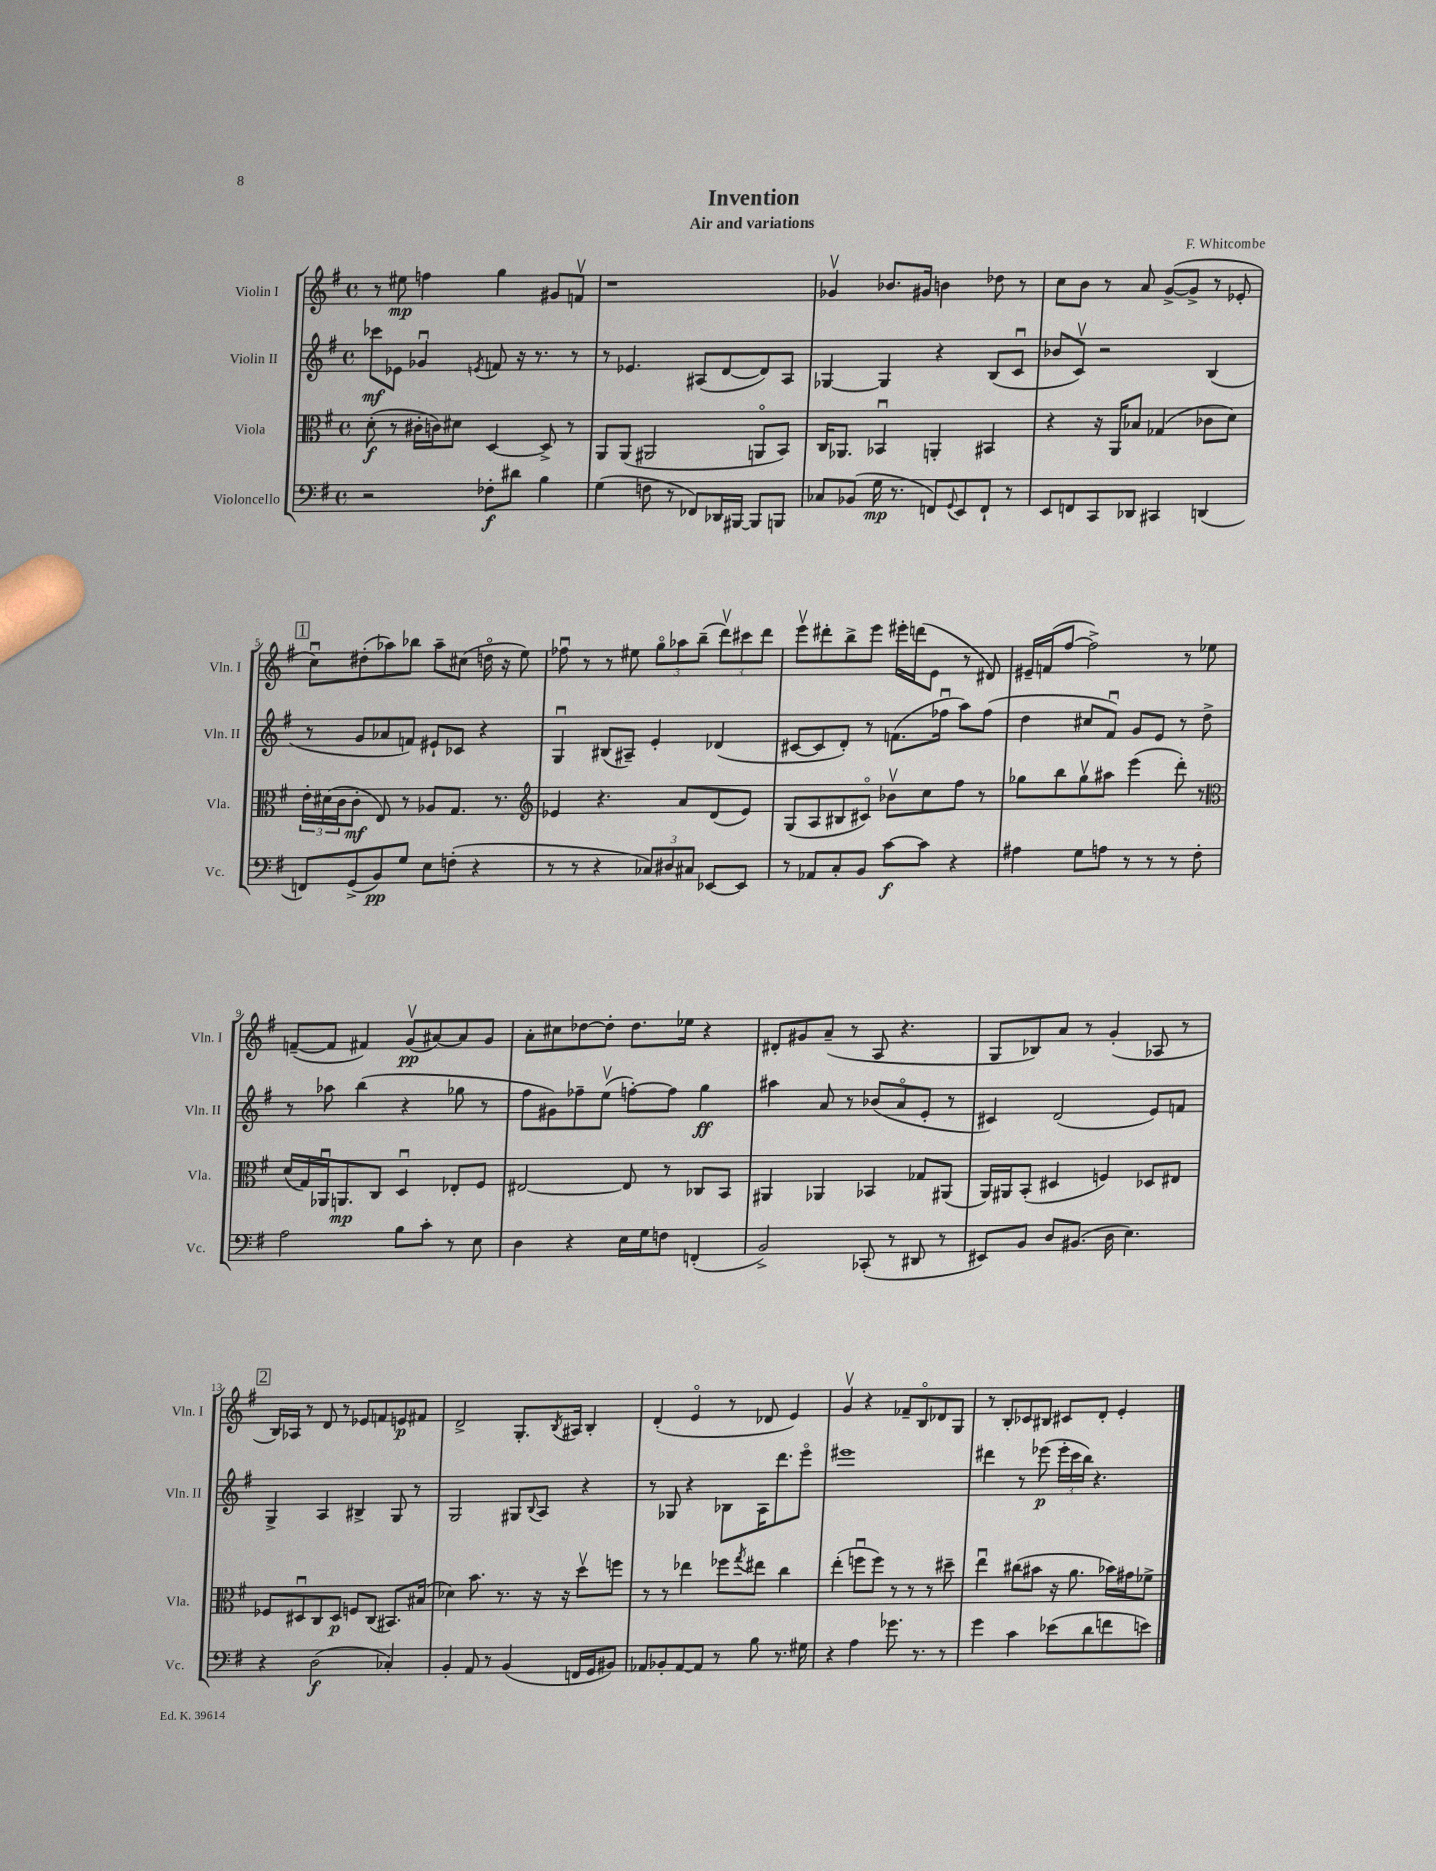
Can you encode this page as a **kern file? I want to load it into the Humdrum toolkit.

**kern	**kern	**kern	**kern
*staff4	*staff3	*staff2	*staff1
*clefF4	*clefC3	*clefG2	*clefG2
*k[f#]	*k[f#]	*k[f#]	*k[f#]
*M4/4	*M4/4	*M4/4	*M4/4
*met(c)	*met(c)	*met(c)	*met(c)
2r	(8d'	8ccc-	8r
.	8r	8e-	8ee#
.	16c#'	4g-u	4ff
.	16c)	.	.
.	8d#	.	.
.	.	8qe	.
8F-'	[4D	8f	4gg
8d#	.	16r	.
.	.	8.r	.
4B	8D^]	.	8g#
.	8r	8r	8fv
=	=	=	=
(4G	8AA	8r	1r
.	(8AA	4.e-	.
8F	2AA#	.	.
8r	.	.	.
8FF-)	.	(8A#	.
16DD-	.	[8d	.
[16BBB#	.	.	.
8BBB#]	8AAo	8d])	.
8BBB	8BB)	8A#	.
=	=	=	=
8C-	16C	[4G-	4g-v
.	8.AA-	.	.
(8BB-	.	.	.
16G	4BB-u	4G-]	8.b-
8.r	.	.	.
.	.	.	16g#
8FF)	4AA'	4r	4b
8qqGG	.	.	.
8EE	.	.	.
8FF`	4BB#	(8B	8dd-
8r	.	8cu	8r
=	=	=	=
8EE	4r	8b-	8cc
8FF	.	8cv)	8b
8CC	16r	2r	8r
.	16AA	.	.
8DD-	8B-	.	8a
4CC#	(4G-	.	([8g^
.	.	.	8g^]
(4DD	8c-	(4B	8r
.	8d)	.	8e-'
=	=	=	=
8FF)	24e'	8r	8ccu)
.	(24d#	.	.
.	24c	.	.
(8GG^	8c'	8g	(8dd#'
8BB)	8E)	8a-	8aa-)
8G	8r	8f)	8bb-
8E	8A-	8e#`	8aa-~
(8F'	8.G	8c-	(8cc#
4r	.	4r	16ddo
.	8.r	.	16r
.	.	.	8ee)
=	=	=	=
*	*clefG2	*	*
8r	4e-	4Gu	8ff-u
8r	.	.	8r
4r	4.r	(8B#	8r
.	.	8A#~)	8ee#
12C-)	.	4e'	12ggo
12D#	.	.	12aa-
.	8a	.	.
12C#	.	.	(12bb~
[8EE-	(8d	(4d-	12dddv)
.	.	.	12ccc#
8EE-]	8e-)	.	.
.	.	.	12ddd
=	=	=	=
8r	(8G	[8c#	8eeev
8AA-	8A	8c#]	8ddd#'
8C'	8B#	8d')	8bb^
8BB	8c#o)	8r	8eee
[8c	8b-v	(8.f	16eee#'
.	.	.	(16ddd
8c]	8cc	.	8e
.	.	16ff-u	.
4r	8ff#	8aa)	8r
.	8r	(8ff-	8d#)
=	=	=	=
4A#	8gg-	4dd	16e#~
.	.	.	(16f
.	8bb	.	[8ff#
8G	8gg-v	8cc#	2ff#^])
8A	8aa#	8f#u)	.
8r	(4eee	8g	.
8r	.	8e	.
8r	8ddd')	8r	8r
8F#'	8r	8dd^	8ee-
=	=	=	=
*	*clefC3	*	*
2A	(16d	8r	([8f~
.	16G)	.	.
.	16AA-u	8aa-	8f]
.	8.AA	.	.
.	.	(4bb	4f#)
.	8C	.	.
8B	4Du	4r	(8gv
8c'	.	.	[8a#)
8r	8E-'	8gg-	8a#]
8E	8F#	8r	8g
=	=	=	=
4D	[2E#	8ff#	8a'
.	.	8g#)	8cc#
4r	.	8ff-~	[8dd-
.	.	(8eev	8dd-']
16E	8E#]	[8ff')	8.dd-
16G	.	.	.
8F	8r	8ff]	.
.	.	.	16ee-
(4FF'	8C-	4gg	4r
.	8BB	.	.
=	=	=	=
2BB^)	4AA#	4aa#	8d#'
.	.	.	8g#
.	4AA-	8a	(8a~
.	.	8r	8r
(8CC-'	4BB-	(8b-	8A
8r	.	8ao	4.r
8DD#	8G-	8e'	.
8r	(8AA#	8r	.
=	=	=	=
8EE#)	16AA)	4c#)	8G
.	16AA#	.	.
8BB	(8BB'	.	8B-)
8D	4D#	(2d	8a
(8.BB#	.	.	8r
.	4F)	.	(4g'
16D	.	.	.
4.E)	.	.	.
.	8D-	8e)	8A-
.	8E#	8f	8r
=	=	=	=
4r	8F-	4G^	16B)
.	.	.	16A-
.	8D#u	.	8r
(2D	8C	4A	8d
.	8D#	.	8r
.	8F	4B#^	8e-
.	(8C	.	8f
4C-')	8.BB#)	8G	8e
.	.	8r	8f#
.	(16B#	.	.
=	=	=	=
4BB'	4d-)	2G	2d^
8AA	8.b	.	.
8r	.	.	.
.	8.r	.	.
(4BB	.	8G#	8.G'
.	.	8qqB	.
.	16r	8A	.
.	.	.	8qB
.	16r	.	16A#
16FF	8ddv	4r	4B'
16GG	.	.	.
8BB#)	8ff	.	.
=	=	=	=
8AA-	8r	8r	(4d'
8BB-'	8r	8G-	.
[8AA-	4ee-	4r	4eo
8AA-]	.	.	.
8r	8ff-	8B-	8r
.	8qgg	.	.
8B	8ee#	16A	8d-
.	.	8.ddd	.
8.r	4cc	.	4e)
.	.	8eeeo	.
16G#	.	.	.
=	=	=	=
4r	(4ee'	1eee#	4gv
4A	8ffu	.	4r
.	8ff)	.	.
8.g-	8r	.	8f-~
.	8r	.	8Bo
8.r	.	.	.
.	8r	.	8d-
8r	8dd#~	.	8G
=	=	=	=
4g	4eeu	4ddd#	8r
.	.	.	8B'
4c	(8cc#	8r	8c-
.	8b#	(8eee-	8B#
(8e-	16r	24eee-'	8c#
.	.	24ccc	.
.	8.a	.	.
.	.	24bb)	.
8d	.	4.r	8d'
8f	16b-)	.	4e'
.	16g#	.	.
8e)	8f-^	.	.
==	==	==	==
*-	*-	*-	*-
